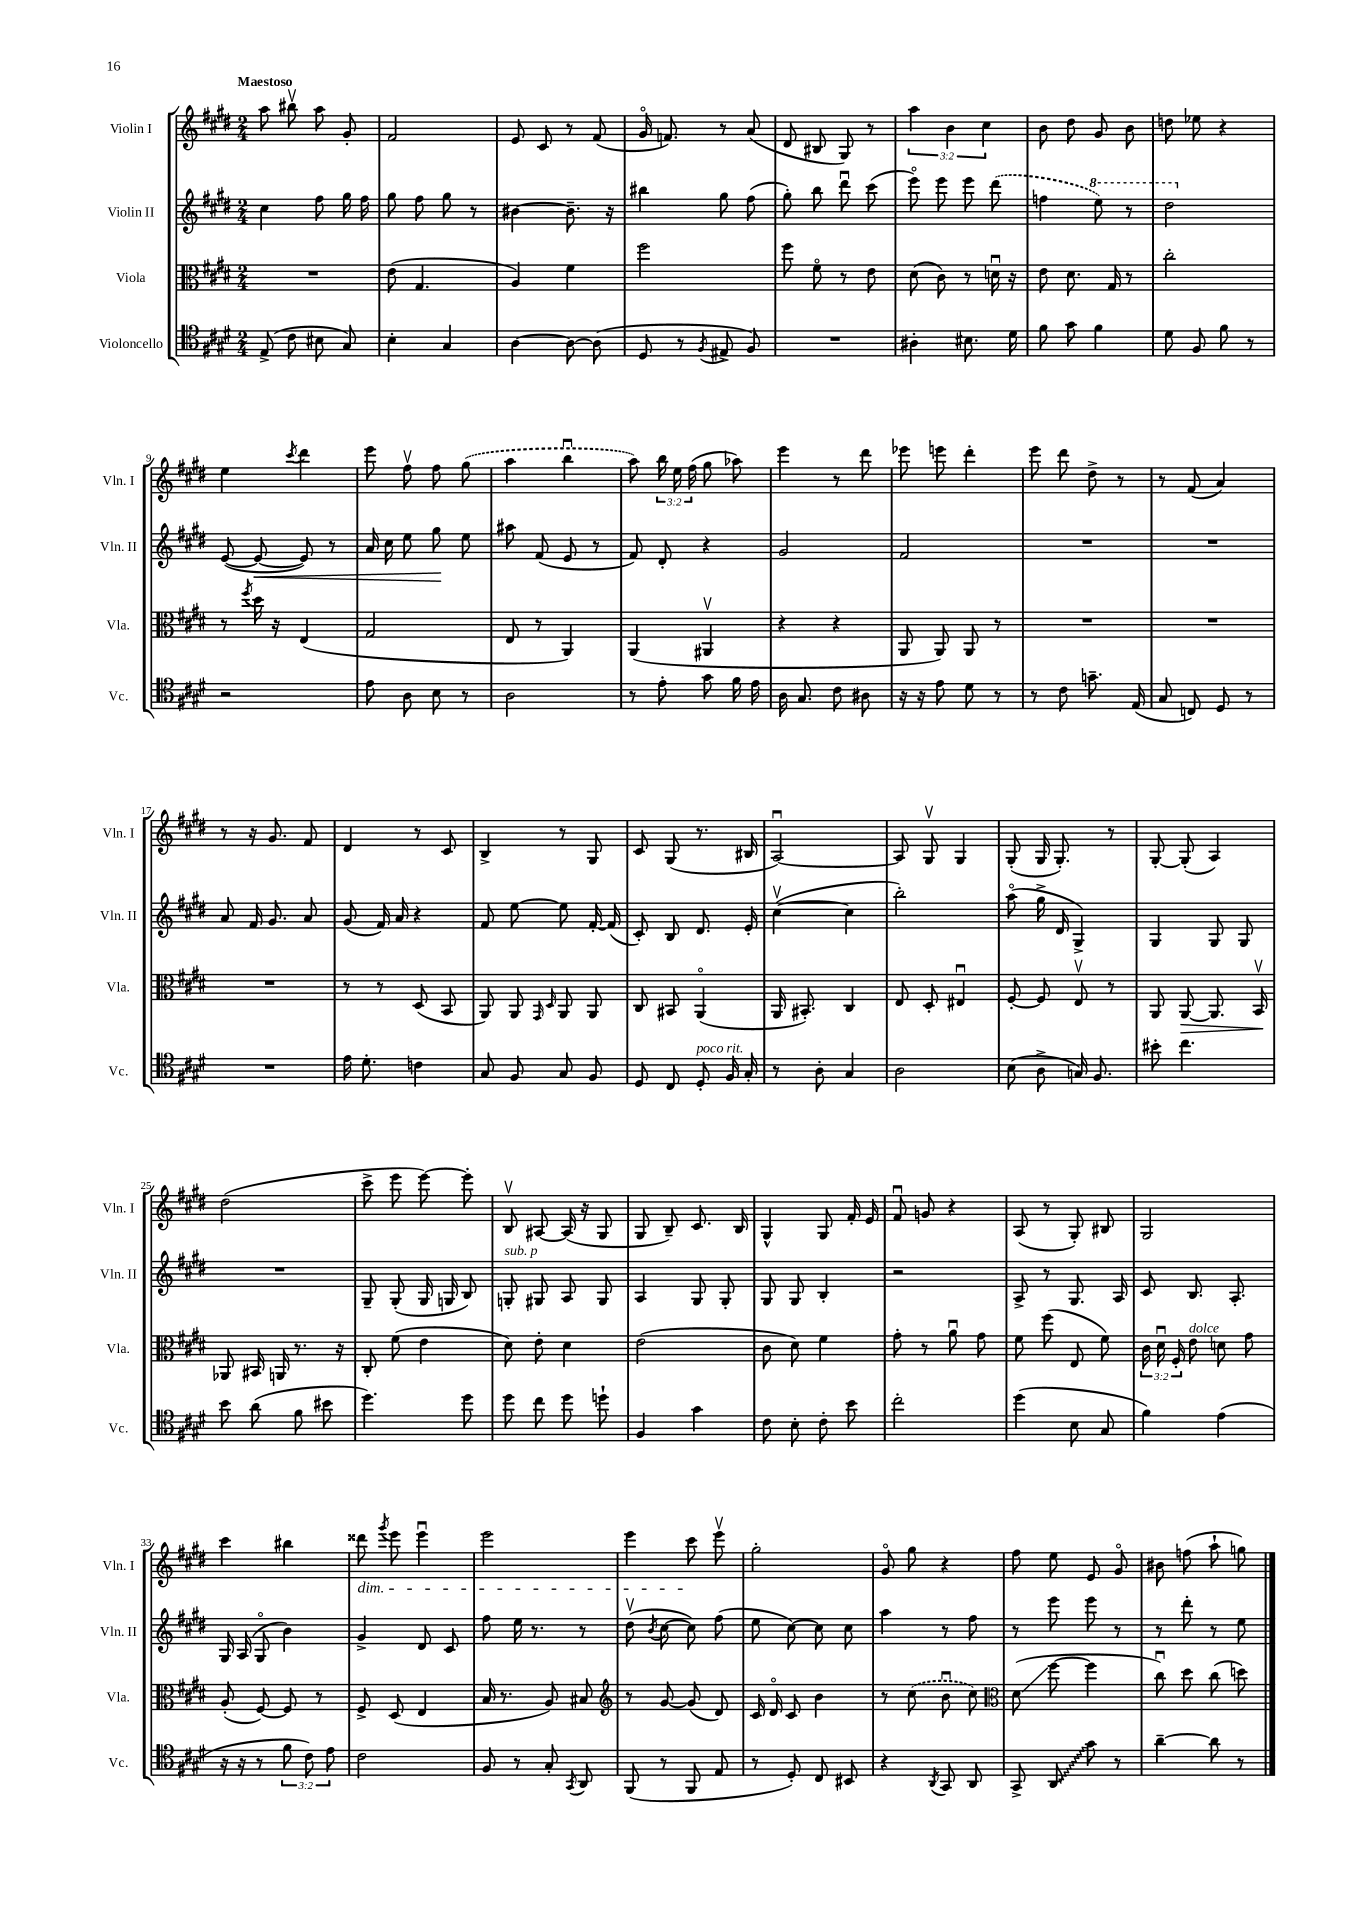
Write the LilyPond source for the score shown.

<<
\new StaffGroup <<
\new Staff = "s0" \with { instrumentName = "Violin I" shortInstrumentName = "Vln. I" } {
    \clef treble \key e \major \numericTimeSignature \time 2/4 \override Staff.TupletNumber.text = #tuplet-number::calc-fraction-text \tempo "Maestoso"
    \autoBeamOff a''8 bis''8\upbow a''8 gis'8-. |
    fis'2 |
    e'8 cis'8 r8 fis'8( |
    gis'16\flageolet f'8.) r8 a'8( |
    dis'8 bis8 gis8) r8 |
    \tuplet 3/2 { a''4 b'4 cis''4 } |
    b'8 dis''8 gis'8 b'8 |
    d''8 ees''8 r4 |
    e''4 \acciaccatura { cis'''8 } dis'''4 |
    e'''8 fis''8\upbow fis''8 \once \slurDashed gis''8( |
    a''4 b''4\downbow |
    a''8) \tuplet 3/2 { b''16 e''16 fis''16( } gis''8 aes''8) |
    e'''4 r8 dis'''8 |
    ees'''8 e'''8 dis'''4-. |
    e'''8 dis'''8 dis''8-> r8 |
    r8 fis'8( a'4) |
    r8 r16 gis'8. fis'8 |
    dis'4 r8 cis'8 |
    b4-> r8 gis8 |
    cis'8 gis8( r8. bis16 |
    a2~\downbow) |
    a8 gis8\upbow gis4 |
    gis8-.( gis16 gis8.-.) r8 |
    gis8~-. gis8-.( a4) |
    dis''2( |
    cis'''8-> e'''8 e'''8~) e'''8-. |
    b8\upbow ais8~ ais16( r16 gis8 |
    gis8 b8--) cis'8. b16 |
    gis4-^ gis8 fis'16-. e'16 |
    fis'8\downbow g'8 r4 |
    a8( r8 gis8-.) bis8 |
    gis2 |
    cis'''4 bis''4 |
    disis'''8\dim \acciaccatura { gis'''8 } e'''8 e'''4\downbow |
    e'''2 |
    e'''4 cis'''8\! e'''8\upbow |
    gis''2-. |
    gis'8\flageolet gis''8 r4 |
    fis''8 e''8 e'8 gis'8\flageolet |
    bis'8 f''8( a''8-! g''8) \bar "|." |
}
\new Staff = "s1" \with { instrumentName = "Violin II" shortInstrumentName = "Vln. II" } {
    \clef treble \key e \major \numericTimeSignature \time 2/4
    \autoBeamOff cis''4 fis''8 gis''16 fis''16 |
    gis''8 fis''8 gis''8 r8 |
    bis'4~ bis'8.-- r16 |
    bis''4 gis''8 fis''8( |
    gis''8-.) b''8 dis'''8\downbow cis'''8( |
    e'''8\flageolet) e'''8 e'''8 \once \slurDashed dis'''8( |
    f''4 \ottava #1 e'''8) r8 |
    dis'''2 \ottava #0 |
    e'8~( e'8~\< e'8) r8 |
    a'16 cis''16 e''8 gis''8\! e''8 |
    ais''8 fis'8( e'8 r8 |
    fis'8) dis'8-. r4 |
    gis'2 |
    fis'2 |
    R2 |
    R2 |
    a'8 fis'16 gis'8. a'8 |
    gis'8( fis'16) a'16 r4 |
    fis'8 e''8~ e''8 fis'16~-. fis'16( |
    cis'8-.) b8 dis'8. e'16-. |
    cis''4~\upbow( cis''4 |
    b''2-.) |
    a''8\flageolet( gis''16-> dis'16 gis4->) |
    gis4 gis8 gis8 |
    R2 |
    gis8-- gis8-.( gis16 g16 b8) |
    g8-.^\markup { \italic "sub. p" } gis8 a8 gis8 |
    a4 gis8 gis8-. |
    gis8 gis8 b4-. |
    r2 |
    a8-> r8 gis8. a16 |
    cis'8 b8. a8.-. |
    gis16 a16( gis8\flageolet b'4) |
    gis'4-> dis'8 cis'8 |
    fis''8 e''16 r8. r8 |
    dis''8\upbow( \acciaccatura { b'8 } cis''8~ cis''8) fis''8( |
    e''8 cis''8~) cis''8 cis''8 |
    a''4 r8 fis''8 |
    r8 e'''8 e'''8 r8 |
    r8 dis'''8-. r8 e''8 \bar "|." |
}
\new Staff = "s2" \with { instrumentName = "Viola" shortInstrumentName = "Vla." } {
    \clef alto \key e \major \numericTimeSignature \time 2/4 \override Staff.TupletNumber.text = #tuplet-number::calc-fraction-text
    \autoBeamOff R2 |
    e'8( gis4. |
    a4) fis'4 |
    fis''2 |
    fis''8 fis'8\flageolet r8 e'8 |
    dis'8( cis'8) r8 d'16\downbow r16 |
    e'8 dis'8. gis16 r8 |
    cis''2-. |
    r8 \acciaccatura { fis''8 } dis''16 r16 e4( |
    gis2 |
    e8 r8 a,4) |
    a,4( ais,4\upbow |
    r4 r4 |
    a,8 a,8) a,8 r8 |
    R2 |
    R2 |
    R2 |
    r8 r8 dis8( b,8 |
    a,8) a,8 \grace { gis,16 dis16 } a,8 a,8 |
    cis8 bis,8 a,4\flageolet( |
    a,16 bis,8.-.) cis4 |
    e8 dis8-. eis4\downbow |
    fis8~-. fis8 e8\upbow r8 |
    a,8 a,8~\> a,8. b,16\upbow\! |
    aes,8 bis,16 a,16 r8. r16 |
    cis8-. fis'8( e'4 |
    dis'8) e'8-. dis'4 |
    e'2( |
    cis'8 dis'8) fis'4 |
    gis'8-. r8 a'8\downbow gis'8 |
    fis'8 fis''8( e8 fis'8) |
    \tuplet 3/2 { cis'16 dis'16\downbow fis16-. } e'8^\markup { \italic "dolce" } d'8 gis'8 |
    a8-.( fis8~) fis8 r8 |
    fis8-> dis8( e4 |
    b16 r8. a8) bis8 |
    \clef treble r8 gis'8~ gis'8( dis'8) |
    cis'16 dis'16\flageolet cis'8 b'4 |
    r8 \once \slurDashed cis''8( b'8\downbow cis''8) |
    \clef alto dis'8\glissando( fis''8~ fis''4 |
    cis''8\downbow) dis''8 cis''8( d''8) \bar "|." |
}
\new Staff = "s3" \with { instrumentName = "Violoncello" shortInstrumentName = "Vc." } {
    \clef tenor \key e \major \numericTimeSignature \time 2/4 \override Staff.TupletNumber.text = #tuplet-number::calc-fraction-text
    \autoBeamOff e8->( cis'8 bis8 gis8) |
    b4-. gis4 |
    a4~ a8~ a8( |
    dis8 r8 \acciaccatura { fis8 } eis8-> fis8) |
    R2 |
    ais4-. bis8. dis'16 |
    fis'8 gis'8 fis'4 |
    dis'8 fis8 fis'8 r8 |
    r2 |
    e'8 a8 b8 r8 |
    a2 |
    r8 e'8-. gis'8 fis'16 e'16 |
    a16 gis8. cis'8 ais8 |
    r16 r16 e'8 dis'8 r8 |
    r8 cis'8 g'8.-- e16( |
    gis8 c8) dis8 r8 |
    R2 |
    e'16 dis'8.-. c'4 |
    gis8 fis8 gis8 fis8 |
    dis8 cis8 dis8-.^\markup { \italic "poco rit." } fis16 gis16-. |
    r8 a8-. gis4 |
    a2 |
    b8( a8-> g16) fis8. |
    bis'8-. cis''4. |
    b'8 a'8( fis'8 bis'8 |
    dis''4.) dis''8 |
    dis''8 cis''8 dis''8 d''8-! |
    fis4 gis'4 |
    cis'8 b8-. cis'8-. b'8 |
    cis''2-. |
    dis''4( b8 gis8 |
    fis'4) e'4( |
    r16 r16 r8 \tuplet 3/2 { fis'8 cis'8) e'8 } |
    cis'2 |
    fis8 r8 gis8-. \acciaccatura { gis,8 } a,8 |
    fis,8( r8 fis,8 e8 |
    r8 dis8-.) cis8 bis,8 |
    r4 \acciaccatura { a,8 } gis,8 a,8 |
    gis,8-> \once \override Glissando.style = #'zigzag a,8\glissando gis'8 r8 |
    a'4~-- a'8 r8 \bar "|." |
}
>>
>>
